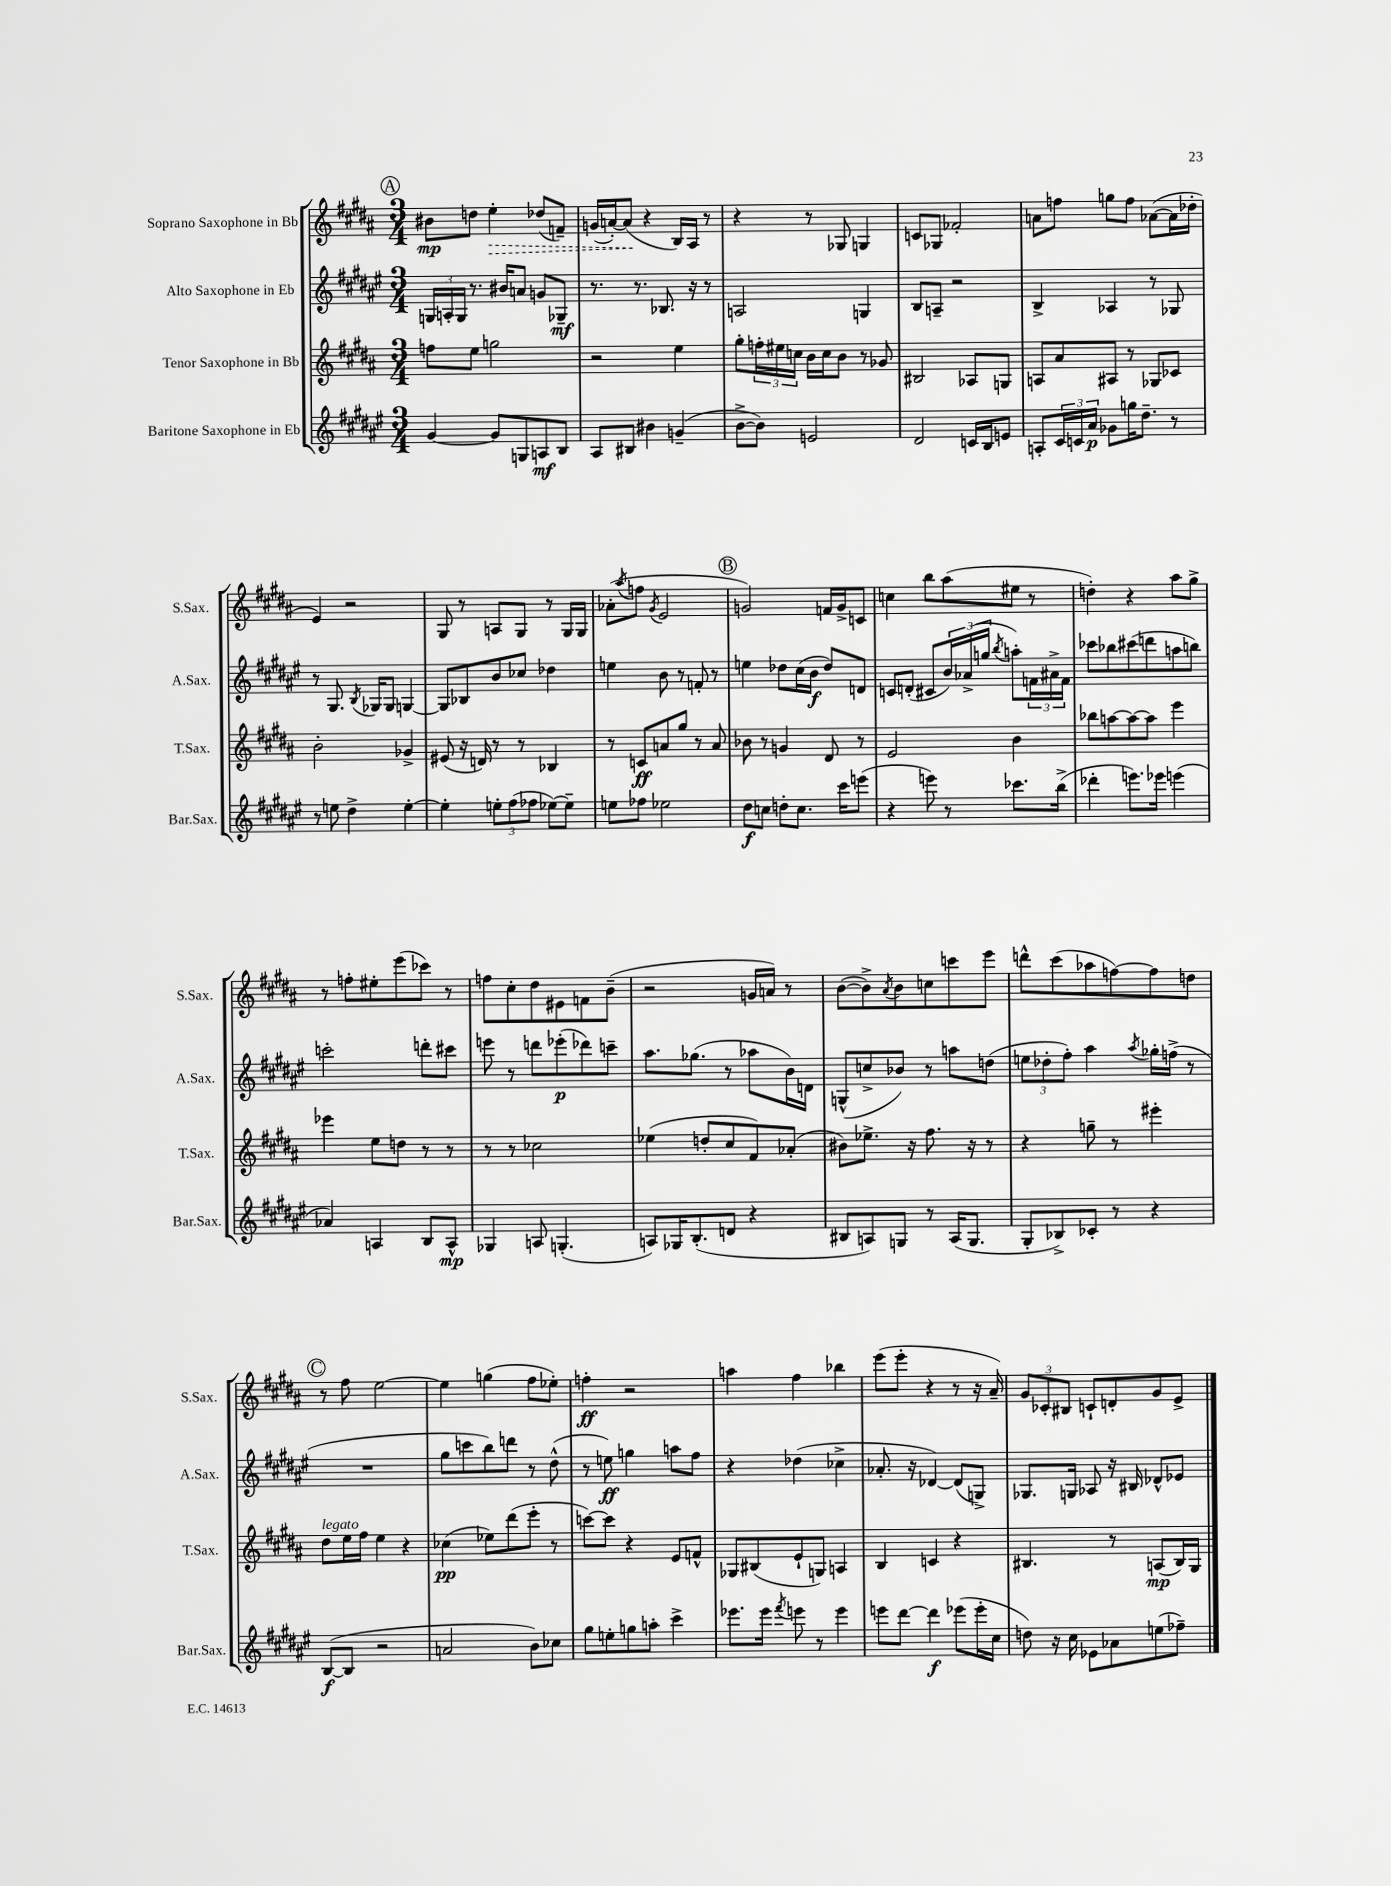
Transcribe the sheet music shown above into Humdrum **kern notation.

**kern	**kern	**kern	**kern
*staff4	*staff3	*staff2	*staff1
*clefG2	*clefG2	*clefG2	*clefG2
*k[f#c#g#d#a#e#]	*k[f#c#g#d#a#]	*k[f#c#g#d#a#e#]	*k[f#c#g#d#a#]
*M3/4	*M3/4	*M3/4	*M3/4
[4g#	8ff	24G	8b#
.	.	24A'	.
.	.	24G	.
.	8ee	8.r	8dd
8g#]	2gg	.	4ee'
.	.	16b#	.
8G	.	8a	.
8A	.	8g	(8dd-
8B	.	8G-~	8f~)
=	=	=	=
8A#	2r	8.r	(16g
.	.	.	[16a')
8B#	.	.	(8a]
.	.	8.r	.
4b#	.	.	4r
.	.	8.B-	.
(4g~	4ee	.	16B)
.	.	16r	16A#
.	.	8r	8r
=	=	=	=
[8b^	8gg#'	2A	4r
8b])	24ff'	.	.
.	24ee#	.	.
.	24cc	.	.
2e	16b	.	8r
.	16cc	.	.
.	8b	.	8G-
.	8r	4G	4G
.	8g-	.	.
=	=	=	=
2d#	2B#	8B	8c
.	.	8A~	8G-
.	.	2r	2f-'
16c	8A-	.	.
16B	.	.	.
8e	8G	.	.
=	=	=	=
8A'	8A	4B^	8a
24c#	8a#	.	8ff
24c	.	.	.
24a#	.	.	.
8g-	8A#	4A-	8gg
16gg	8r	.	8ff
8.dd#~	.	.	.
.	8G-	8r	([8a-
8r	8c-	8G-	16a-]
.	.	.	16dd-'
=	=	=	=
8r	2b'	8r	4e)
8ee	.	8.G#	.
4dd#^	.	.	2r
.	.	8qB	.
.	.	16G-	.
.	.	8G-	.
[4ee'	4g-^	[4G	.
=	=	=	=
4ee']	(8e#	8G]	8G#
.	16r	8B-	8r
.	16d)	.	.
12ee'	8r	8b	8A
(12ff#	.	.	.
.	8r	8cc-	8G#
12ff-	.	.	.
[8ee-)	4B-	4dd-	8r
8ee-~]	.	.	16G#
.	.	.	16G#
=	=	=	=
8ee	8r	4ee	(8a-'
.	.	.	8qaa#
8ff-	8c	.	8ff
.	.	.	8qg#
2ee-	8a	8b	2e
.	8gg#	8r	.
.	8r	8f'	.
.	8a	8r	.
=	=	=	=
8dd#	8b-	4ee	2g)
8cc	8r	.	.
8dd'	4g	8dd-	.
8.cc	.	(16cc#	.
.	.	16b	.
.	8d#	8dd-)	16f
16ccc#	.	.	16g^
(8eee	8r	8d	8c
=	=	=	=
4r	2e	8c	4cc
.	.	(8d'	.
8eee)	.	8c#	8bb
8r	.	24b)	(8aa#
.	.	(24a-^	.
.	.	24gg	.
.	.	8qbb	.
8.ccc-	4b	8aa')	8ee#
.	.	24f	8r
.	.	24a#^	.
(16bb^	.	.	.
.	.	24f	.
=	=	=	=
4ddd-'	8bb-	8ccc-	4dd')
.	[8aa	8bb-	.
8.eee)	8aa_	(8ccc#	4r
.	8aa]	8ddd	.
16eee-	.	.	.
(4eee	4eee	8aa	8aa#
.	.	8bb)	8gg#^
=	=	=	=
4a-)	4eee-	2ccc'	8r
.	.	.	8ff'
4A	8ee	.	8ee#'
.	8dd	.	(8eee
8B	8r	8ddd'	8ccc-)
8A^^	8r	8ccc#	8r
=	=	=	=
4G-	8r	8eee	8ff
.	8r	8r	8cc#'
8A	2cc-	8ddd	8dd#
(4.G'	.	(8eee-'	8e#
.	.	8ddd-)	8f
.	.	8ccc~	(8b~
=	=	=	=
8A)	(4ee-	8.aa#	2r
16G-	.	.	.
(8.B'	.	(8.gg-	.
.	8dd'	.	.
8d	8cc#	8r	.
4r	8f#)	8aa-	16g
.	.	.	16a)
.	(8a-'	16b)	8r
.	.	16d	.
=	=	=	=
8B#	8b#)	(8G^^	([8b
8A)	8.ee-^	8cc^	8b^])
.	.	.	8qa#
8G	.	8b-)	8b
.	16r	.	.
8r	8.ff#	8r	8cc
(16A	.	8aa	8ccc
8.G	16r	.	.
.	8r	(8dd	8eee
=	=	=	=
8G#'	4r	12ee	8ddd^^
.	.	12dd-'	.
8B-^)	.	.	(8ccc#
.	.	12ff#')	.
8c-'	8gg~	4aa#	8aa-
8r	8r	.	[8ff)
.	.	8qaa#	.
4r	4eee#'	16gg-'	8ff]
.	.	(16ff^	.
.	.	8r	8dd
=	=	=	=
([8B	8dd#	2.r	8r
8B]	16ee	.	8ff#
.	16ff#	.	.
2r	4ee	.	[2ee
.	4r	.	.
=	=	=	=
2a	(4cc-	8gg#	4ee]
.	.	8ccc	.
.	8ee-)	8bb)	(4gg
.	(8ddd#	8ddd	.
8b)	8eee'	8r	8ff#
8cc-	8r	(8dd#^^	8ee-')
=	=	=	=
8gg#	[8ccc)	8r	4ff'
8ee'	8ccc]	8ee)	.
8gg	4r	4gg	2r
8aa'	.	.	.
4ccc#^	8e	8aa	.
.	8f^^	8ff#	.
=	=	=	=
8.eee-	8G-	4r	4aa
.	(8B#	.	.
16eee-	.	.	.
8qfff#	.	.	.
8eee	8e`	(4dd-	4ff#
8r	8G)	.	.
4eee	4A	4cc-^	4bb-
=	=	=	=
8eee	4B	8.a-'	(8eee
[8ddd#	.	.	8eee'
.	.	16r	.
4ddd#]	4c	[4d-)	4r
(8eee-	4r	(8d-]	8r
16eee-'	.	8G^)	16r
16cc#	.	.	16a#~)
=	=	=	=
8dd)	4.B#	8.G-	12g#
.	.	.	12c-'
16r	.	.	.
.	.	.	12B#
16cc#	.	16G	.
8e-	.	8A-	8c`
8a-	8r	16r	8d'
.	.	16B#	.
(8ee	(8A	8d-^^	8g#
8ff-~)	16B#)	8e-	8e^
.	16G#	.	.
==	==	==	==
*-	*-	*-	*-
